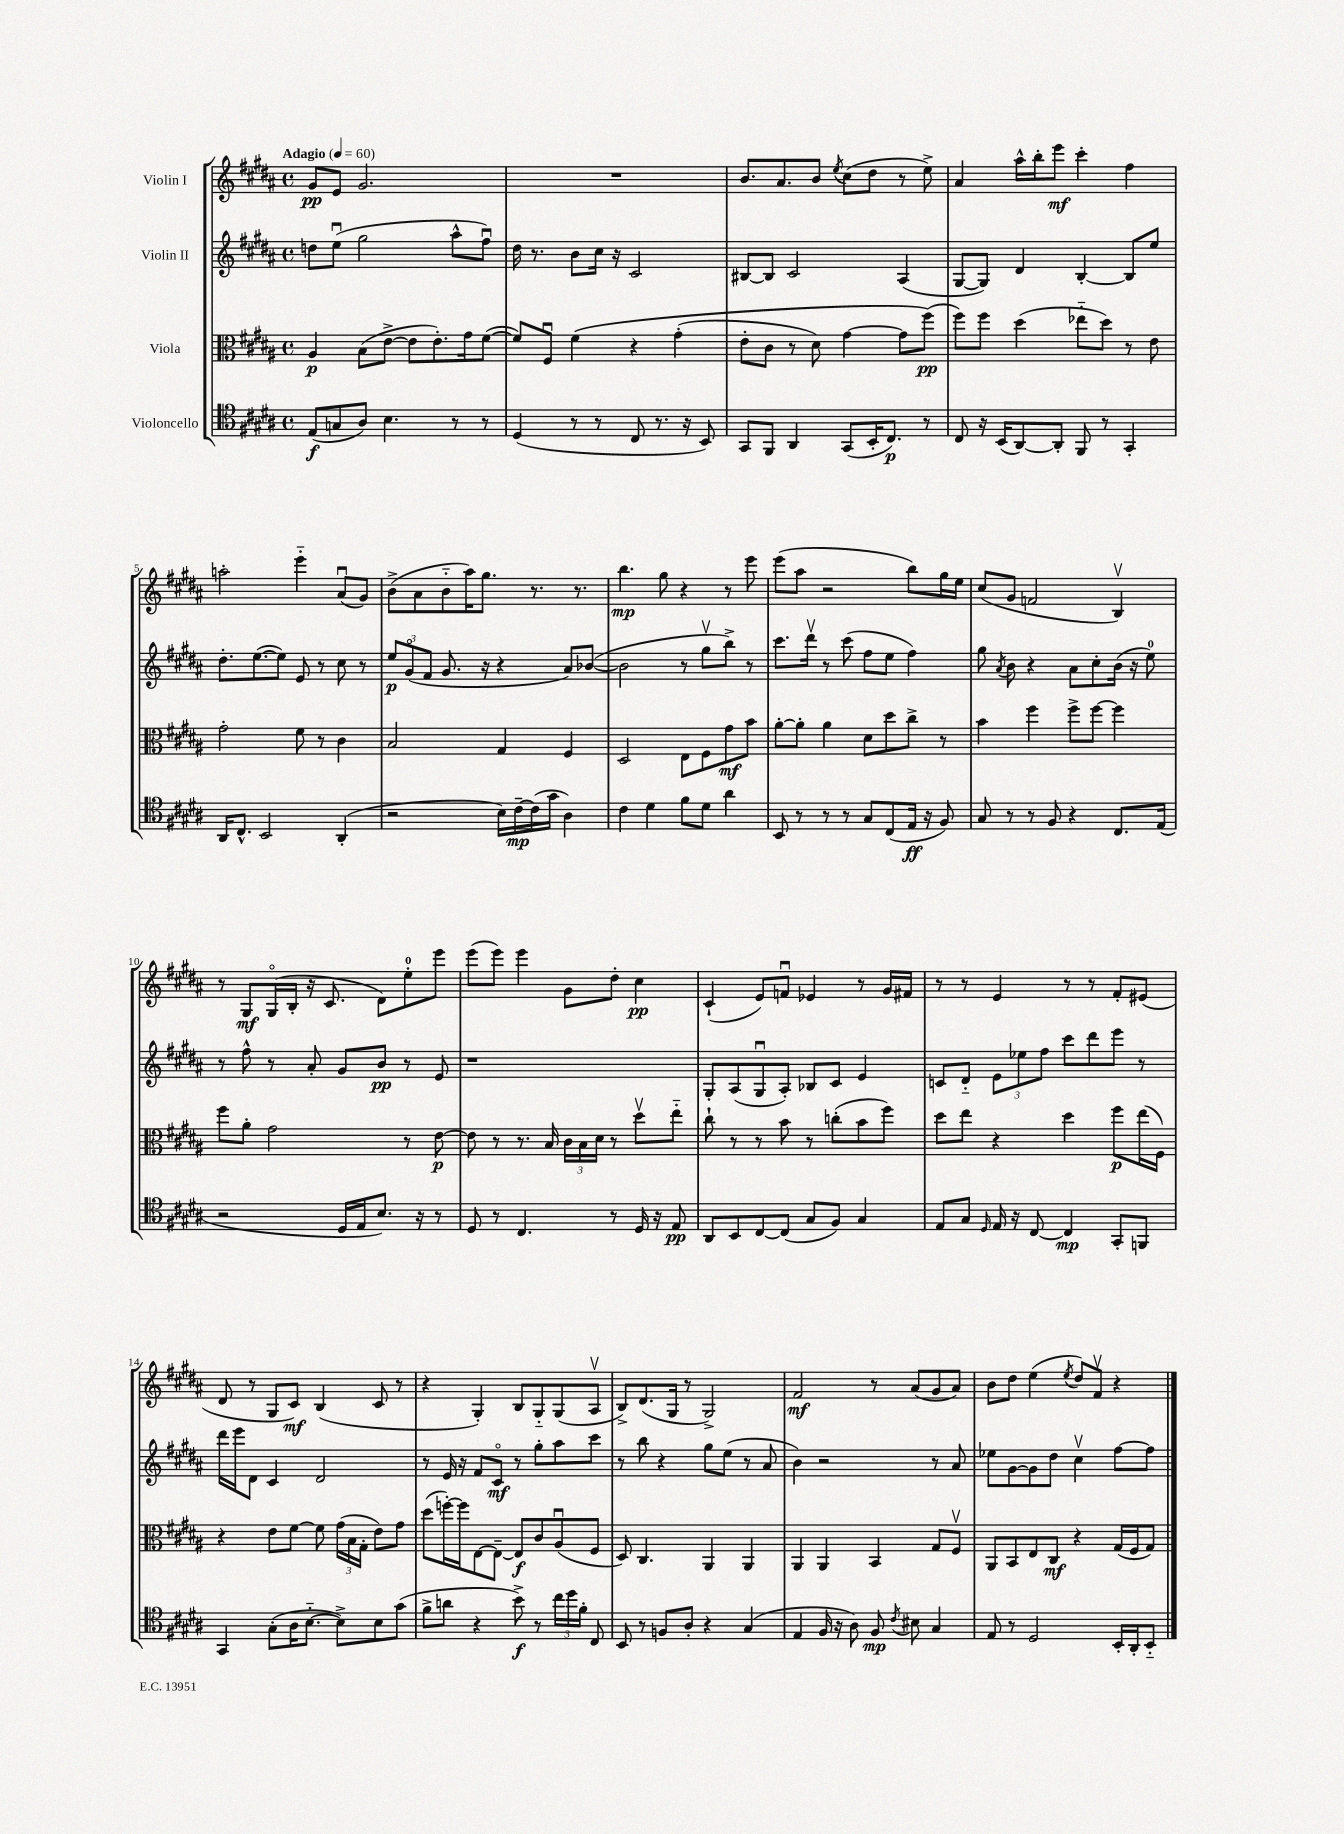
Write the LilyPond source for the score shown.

<<
\new StaffGroup <<
\new Staff = "s0" \with { instrumentName = "Violin I" } {
    \clef treble \key b \major \defaultTimeSignature \time 4/4 \tempo "Adagio" 4 = 60
    \autoBeamOff gis'8[\pp e'8] gis'2. |
    R1 |
    b'8.[ ais'8. b'8] \acciaccatura { e''8 } cis''8[( dis''8] r8 e''8->) |
    ais'4 ais''16[-^ b''16-. e'''8]\mf cis'''4-. fis''4 |
    a''2-. e'''4-_ ais'8[\downbow( gis'8]) |
    b'8[->( ais'8 b'8-_ ais''16) gis''8.] r8. r8. |
    b''4.\mp gis''8 r4 r8 e'''8 |
    e'''8[( ais''8] r2 b''8[) gis''16 e''16] |
    cis''8[( gis'8] f'2 b4\upbow) |
    r8 gis8[\mf gis16\flageolet( b16]-. r16 cis'8. dis'8[) e''8-0-. e'''8] |
    e'''8[( e'''8]) e'''4 gis'8[ dis''8]-. cis''4\pp |
    cis'4-!( e'8[) f'8]\downbow ees'4 r8 gis'16[ fis'16] |
    r8 r8 e'4 r8 r8 fis'8[-. eis'8]( |
    dis'8 r8 gis8[ cis'8]\mf) b4( cis'8 r8 |
    r4 gis4-.) b8[ gis8-_ gis8( ais8]\upbow |
    b8[->) dis'8.( gis16] r8 gis2->) |
    fis'2\mf r8 ais'8[( gis'8 ais'8]) |
    b'8[ dis''8] e''4( \acciaccatura { e''8 } dis''8[) fis'8]\upbow r4 \bar "|." |
}
\new Staff = "s1" \with { instrumentName = "Violin II" } {
    \clef treble \key b \major \defaultTimeSignature \time 4/4
    \autoBeamOff d''8[ e''8]\downbow( gis''2 ais''8[-^ fis''8]\downbow) |
    dis''16 r8. b'8[ cis''16] r16 cis'2 |
    bis8[~ bis8] cis'2 ais4( |
    gis8[~ gis8]) dis'4 b4~-. b8[ e''8] |
    dis''8.[-. e''8.~( e''8]) e'8 r8 cis''8 r8 |
    \tuplet 3/2 { e''8[\p gis'8\flageolet( fis'8] } gis'8. r16 r4 ais'8[) bes'8]~( |
    bes'2 r8 gis''8[\upbow b''8]->) r8 |
    cis'''8.[ dis'''16]\upbow r8 cis'''8( fis''8[ e''8] fis''4) |
    gis''8 \acciaccatura { ais'8 } b'8 r4 ais'8[ cis''8-. b'16]( r16 e''8-0) |
    r8 fis''8-^ r8 ais'8-. gis'8[ b'8]\pp r8 e'8 |
    r1 |
    gis8[-. ais8( gis8\downbow ais8]-.) bes8[ cis'8] e'4 |
    c'8[ dis'8]-_ \tuplet 3/2 { e'8[ ees''8 fis''8] } cis'''8[ dis'''8 e'''8] r8 |
    dis'''16[ e'''16 dis'8] cis'4 dis'2 |
    r8 e'16 r16 fis'8[ cis'8]\flageolet\mf r8 gis''8[-. ais''8 cis'''8] |
    r8 b''8 r4 gis''8[ e''8]( r8 ais'8 |
    b'4) r2 r8 ais'8 |
    ees''8[ gis'8~ gis'8 dis''8] cis''4\upbow fis''8[~ fis''8] \bar "|." |
}
\new Staff = "s2" \with { instrumentName = "Viola" } {
    \clef alto \key b \major \defaultTimeSignature \time 4/4
    \autoBeamOff ais4\p b8[( e'8]~-> e'8[ e'8.-.) gis'16 fis'8]~( |
    fis'8[) fis8]\downbow fis'4\( r4 gis'4-.( |
    e'8[-. cis'8] r8 dis'8) gis'4~ gis'8[ fis''8]\pp(\) |
    fis''8[) fis''8] dis''4( ees''8[-_ dis''8]) r8 e'8 |
    gis'2-. fis'8 r8 cis'4 |
    b2 gis4 fis4 |
    dis2 e8[ fis8 gis'8\mf b'8] |
    ais'8[~-. ais'8]-. ais'4 dis'8[ dis''8 cis''8]-> r8 |
    b'4 fis''4 fis''8[-> fis''8]~ fis''4 |
    fis''8[ ais'8]-. gis'2 r8 e'8~\p |
    e'8 r8 r8. b16 \tuplet 3/2 { cis'16[ b16 dis'16] } r8 dis''8[\upbow e''8]-_ |
    cis''8-! r8 r8 b'8 r8 c''8[-.( b'8 fis''8]) |
    dis''8[ e''8] r4 dis''4 fis''8[\p e''16( fis16]) |
    r4 e'8[ fis'8]~ fis'8 \tuplet 3/2 { gis'16[( b16 gis16]-. } e'8[) gis'8] |
    dis''8[( f''16~-.) f''16 e8~ e8]~-- e8[\f cis'8 ais8\downbow( fis8] |
    dis8) cis4. ais,4 ais,4 |
    ais,4 ais,4 b,4 gis8[ fis8]\upbow |
    ais,8[ b,8 e8 cis8]\mf r4 gis16[( fis16 gis8]) \bar "|." |
}
\new Staff = "s3" \with { instrumentName = "Violoncello" } {
    \clef tenor \key b \major \defaultTimeSignature \time 4/4
    \autoBeamOff e8[\f( g8 ais8]) b4. r8 r8 |
    dis4( r8 r8 cis8 r8. r16 b,8) |
    gis,8[ fis,8] ais,4 gis,8[( b,16-. cis8.]\p) r8 |
    cis8 r16 b,16[( ais,8~) ais,8]-. fis,8 r8 gis,4-. |
    ais,16[ cis8.]-^ b,2 ais,4-.( |
    r2 b16[) cis'16~--\mp cis'16( gis'16] ais4) |
    cis'4 dis'4 fis'8[ dis'8] ais'4 |
    b,8 r8 r8 r8 gis8[ cis8( e16]\ff r16 fis8) |
    gis8 r8 r8 fis8 r4 cis8.[ e16]( |
    r2 dis16[ e16 b8.]) r16 r8 |
    dis8 r8 cis4. r8 dis16 r16 e8\pp |
    ais,8[ b,8 cis8~ cis8]( gis8[ fis8]) gis4 |
    e8[ gis8] \grace { dis16 } e16 r16 cis8~ cis4\mp gis,8[-. f,8] |
    gis,4 gis8[-.( ais16 b8.]~-_ b8[->) b8 gis'8]( |
    fis'8[-> a'8] r4 b'8->\f) r8 \tuplet 3/2 { cis''16[ dis''16 fis'16]-. } cis8 |
    b,8 r8 f8[ ais8]-. r4 gis4( |
    e4 fis16 r16 ais8) fis8\mp \acciaccatura { cis'8 } bis8 gis4 |
    e8 r8 dis2 b,16[-. ais,16-. b,8]-_ \bar "|." |
}
>>
>>
